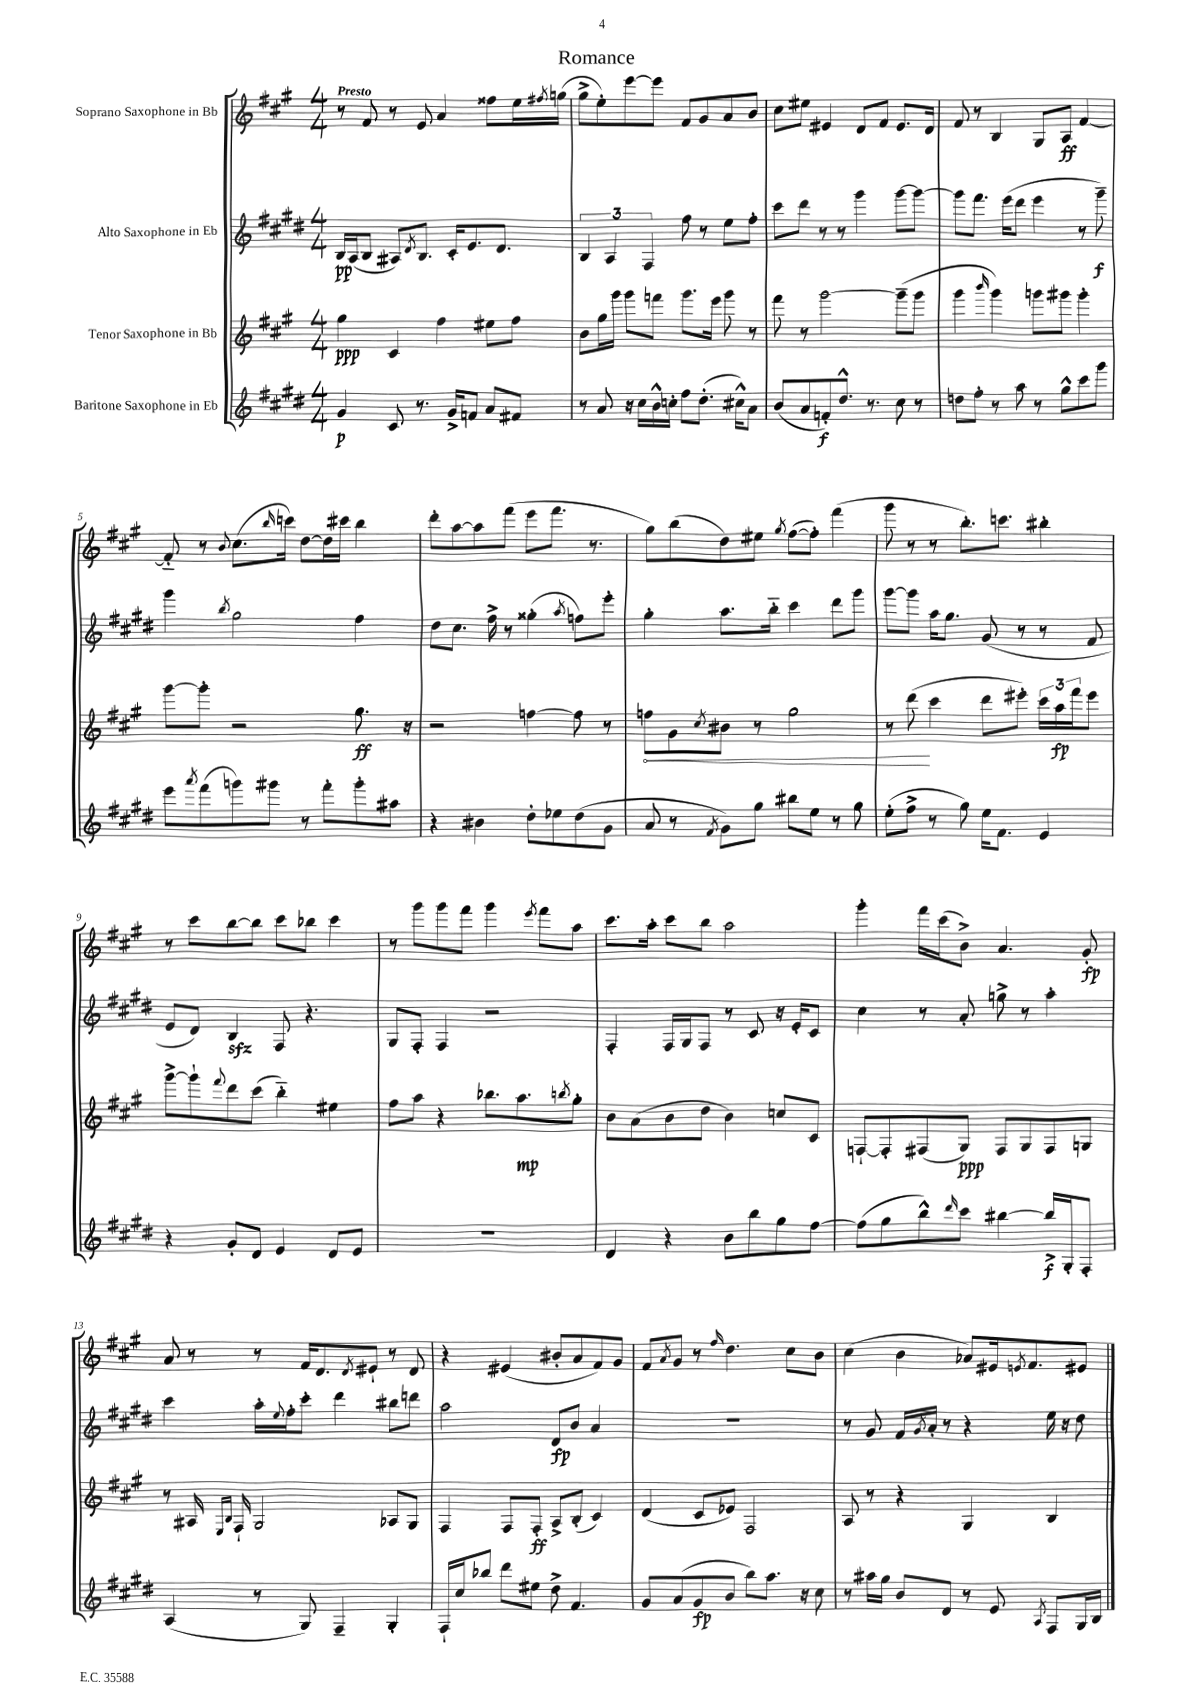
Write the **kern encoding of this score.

**kern	**kern	**kern	**kern
*staff4	*staff3	*staff2	*staff1
*clefG2	*clefG2	*clefG2	*clefG2
*k[f#c#g#d#]	*k[f#c#g#]	*k[f#c#g#d#]	*k[f#c#g#]
*M4/4	*M4/4	*M4/4	*M4/4
4g#/	4gg#\	16B/LL	8r
.	.	(16A/J	.
.	.	8B/J	8f#/
8c#/	4c#/	8A#/L)	8r
.	.	8qd#/	.
8.r	.	8.B/J	8e/
.	4ff#\	.	4a/
16g#^/LK	.	16c#'/LK	.
8f/J	.	8.e/	.
8a/L	8ee#\L	.	8ff##\L
.	.	8.d#/J	.
8f#/J	8ff#\J	.	16ee\L
.	.	.	8qff#/
.	.	.	(16gg\JJ
=	=	=	=
8r	8b\L	6B/	8gg#^\L
8a/	16gg#\L	.	8ee'\)
.	.	6A/	.
.	16ggg#\JJ	.	.
16r	8ggg#\L	.	[8eee\
16cc#\LL	.	.	.
.	.	6F#/	.
16b^^\	8fff\J	.	8eee\]J
16cc'\JJ	.	.	.
8ff#\L	8.ggg#\L	8ff#\	8f#/L
(8.dd#'\J	.	8r	8g#/
.	16eee\Jk	.	.
.	8ggg#\	8ee\L	8a/
16cc#^^\LK)	.	.	.
8a\J	8r	8ff#'\J	8b/J
=	=	=	=
(8b/L	8fff#\	8ccc#\L	8cc#\L
8a/	8r	8ddd#\J	8ee#\J
8f'/)	[2ggg#\	8r	4e#/
8.dd#^^/J	.	8r	.
.	.	4ggg#\	8d/L
8.r	.	.	.
.	.	.	8f#/J
8cc#\	(8ggg#~\]L	[8ggg#\L	8.e#/L
8r	8ggg#\J	8ggg#\_J	.
.	.	.	16d/Jk
=	=	=	=
8dd\L	4ggg#\	8ggg#\]L	8f#/
8ff#'\J	.	8.fff#\J	8r
.	16qqbbb/	.	.
8r	4ggg#\)	.	4B/
.	.	(16eee\LK	.
8aa\	.	8ddd#\J	.
8r	8ggg\L	4eee\	8G#/L
8gg#^^\L	8ggg#\J	.	8A/J
8ccc#\	4ggg#'\	8r	[4f#/
8ggg#\J	.	8ggg#~\)	.
=	=	=	=
8eee\L	[8ggg#\L	4ggg#\	8f#'~/]
8qaaa/	.	.	.
(8fff#\	8ggg#'\]J	.	8r
.	.	8qbb/	8qqb/
8ggg\)	2r	2gg#\	(8.cc#\L
8ggg#\J	.	.	.
.	.	.	16qqbb/
.	.	.	16ccc\Jk)
8r	.	.	[8dd\L
8fff#'\L	.	.	16dd\]L
.	.	.	16ccc#\JJ
8ggg#'\	8.gg#\	4ff#\	4bb\
8aa#\J	.	.	.
.	16r	.	.
=	=	=	=
4r	2r	8dd#\L	8ddd'\L
.	.	8.cc#\J	[8aa\
4b#\	.	.	8aa\]
.	.	16ff#^\	.
.	.	8r	(8fff#\J
8dd#'\L	[4ff\	(4gg##'\	8eee\L
8ee-\	.	.	8.fff#\J
.	.	8qaa/	.
(8dd#\	8ff\]	8ff\L)	.
.	.	.	8.r
8g#\J	8r	8eee'\J	.
=	=	=	=
8a/	8ff\L	4gg#'\	8gg#\L)
8r	8g#\	.	(8bb\
8qf#/	8qcc#/	.	.
8g#\L)	8b#\J	8.aa\L	8dd\)
8gg#\J	8r	.	8ee#\J
.	.	16bb'~\Jk	.
.	.	.	8qgg#/
8bb#\L	2gg#\	4ccc#\	([8ff#\L
8ee\J	.	.	8ff#'\]J)
8r	.	8ddd#\L	(4fff#\
8gg#\	.	8ggg#\J	.
=	=	=	=
(8ee'\L	8r	[8ggg#\L	8ggg#\
8ff#^\J	(8ddd\	8ggg#\]J	8r
8r	4ccc#\	16aa\LK	8r
.	.	8.gg#\J	.
8gg#\)	.	.	8.bb'\L)
16ee\LK	8ddd\L	(8g#/	.
8.f#\J	.	.	8.ccc\J
.	8eee#'\J)	8r	.
4e/	24ccc#\LL	8r	4bb#'\
.	24aa\	.	.
.	24fff#\J	.	.
.	8eee#\J	8f#/	.
=	=	=	=
4r	[8ggg#^\L	8e/L	8r
.	8ggg#`\]	8d#/J)	8ccc#\L
.	8qqfff#/	.	.
8g#'/L	8ddd\	4B/	[8bb\
8d#/J	(8ccc#\J	.	8bb\]J
4e/	4bb'~\)	8F#/	8ccc#\L
.	.	4.r	8bb-\J
8d#/L	4ee#\	.	4ccc#\
8e/J	.	.	.
=	=	=	=
1r	8ff#\L	8G#/L	8r
.	8aa\J	8F#'/J	8ggg#\L
.	4r	4F#/	8ggg#\
.	.	.	8fff#\J
.	8.bb-\L	2r	4ggg#\
.	8.aa\	.	.
.	.	.	8qeee/
.	.	.	8fff#\L
.	8qbb/	.	.
.	8gg#'\J	.	8aa\J
=	=	=	=
4d#/	8b\L	4F#'/	8.ccc#\L
.	(8a\	.	.
.	.	.	16aa'\Jk
4r	8b\	16F#/LL	8ccc#\L
.	.	16G#/J	.
.	8dd\J	8F#/J	8bb\J
8b\L	4b\)	8r	2aa\
8bb\	.	8c#/	.
8gg#\	8cc/L	16r	.
.	.	16e'/LK	.
[8ff#\J	8c#/J	8c#/J	.
=	=	=	=
(8ff#\]L	[8F`/L	4cc#\	4ggg#'\
8gg#\	8F'/]	.	.
8bb^^\)	(8F#/	8r	16fff#\LL
.	.	.	(16ccc#\J
16qqddd#/	.	.	.
8ccc#\J	8G#/J)	8a'/	8b^\J)
[4bb#\	8F#/L	8gg^\	4.a/
.	8G#/	8r	.
16bb#^/]LL	8F#/	4aa'\	.
16G#'/J	.	.	.
8F#'/J	8G/J	.	8g#'/
=	=	=	=
(4A/	8r	4ccc#\	8a/
.	16A#/	.	8r
.	16qqE/LL	.	.
.	16qqB/JJ	.	.
.	16F#`/	.	.
8r	2G#/	16aa'\LL	8r
.	.	8qqee/	.
.	.	16ff#'\J	.
8G#/)	.	8ccc#'\J	16f#/LK
.	.	.	8.d/
4F#~/	.	4ddd#\	.
.	.	.	8qd/
.	.	.	8e#`/J
4G#'/	8A-/L	8bb#\L	8r
.	8G#/J	8ddd\J	8d/
=	=	=	=
16F#`/LL	4F#/	2aa\	4r
16cc#/J	.	.	.
8bb-/J	.	.	.
8ddd#\L	8F#/L	.	(4e#/
8ee#\J	8F#'/J	.	.
8dd#^\	8A^/L	8d#/L	8b#'/L
4.f#/	(8B'/J	8b/J	8a/
.	4c#/)	4a/	8f#/)
.	.	.	8g#/J
=	=	=	=
8g#/L	(4d/	1r	8f#/L
.	.	.	8qa/
(8a/	.	.	8g#/J
8g#/	8c#/L	.	8r
.	.	.	16qqff#/
8b/J	8e-/J)	.	4.dd\
8bb\L)	2F#/	.	.
8.aa\J	.	.	.
.	.	.	8cc#\L
16r	.	.	.
8cc#\	.	.	8b\J
=	=	=	=
8r	8A/	8r	(4cc#\
16aa#\LL	8r	8g#/	.
16gg#\JJ	.	.	.
8b/L	4r	16f#/LL	4b\
.	.	8qg#/	.
.	.	16a'/JJ	.
8d#/J	.	8r	.
8r	4G#/	4r	8a-/L)
8e/	.	.	16e#/k
.	.	.	8qe/
.	.	.	8.f#/
8qA/	.	.	.
8F#/L	4B/	16ee\	.
.	.	16r	.
16G#/L	.	8dd#\	8e#/J
16B/JJ	.	.	.
==	==	==	==
*-	*-	*-	*-
